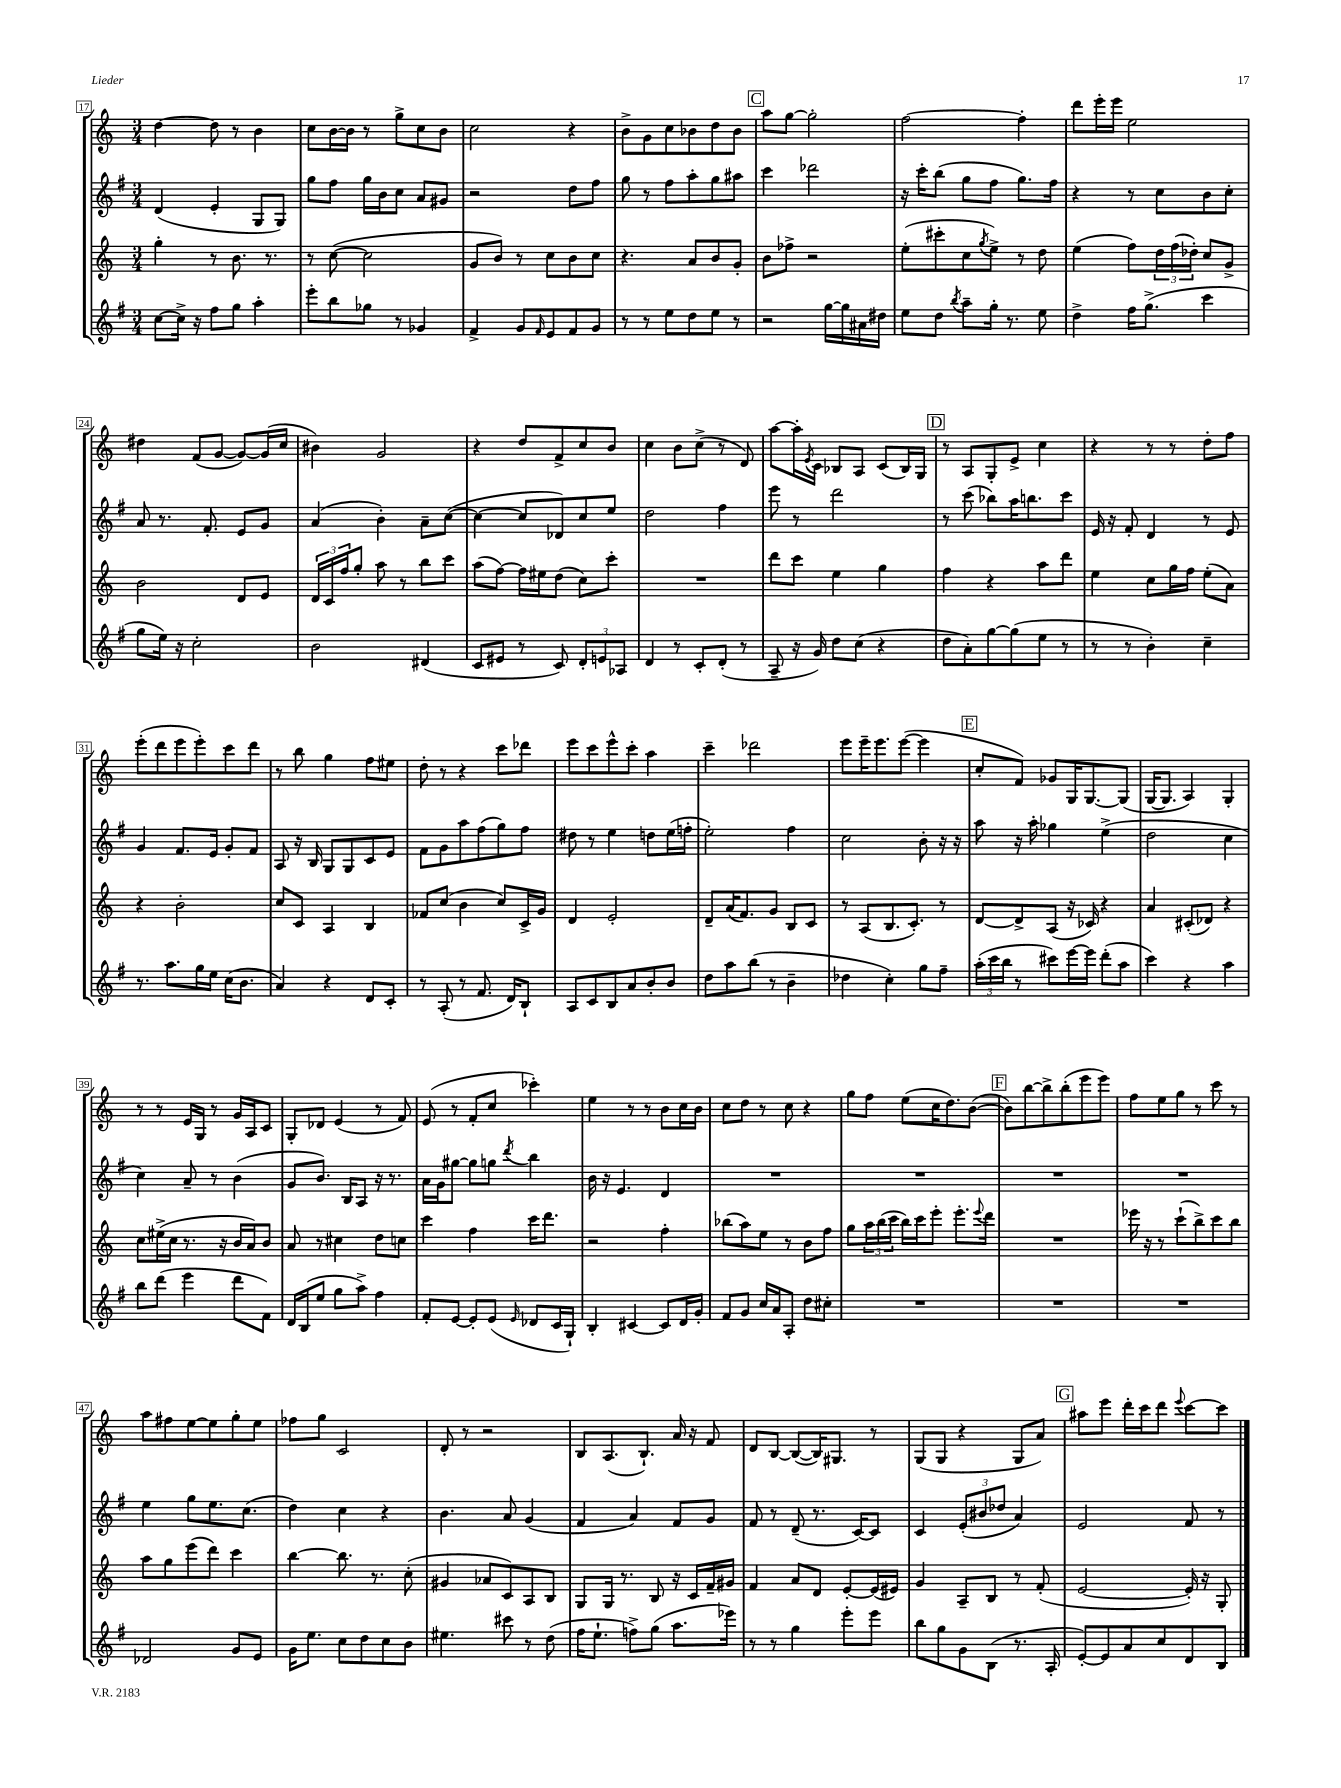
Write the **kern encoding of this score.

**kern	**kern	**kern	**kern
*part4	*part3	*part2	*part1
*staff4	*staff3	*staff2	*staff1
*clefG2	*clefG2	*clefG2	*clefG2
*k[f#]	*k[]	*k[f#]	*k[]
*M3/4	*M3/4	*M3/4	*M3/4
=17	=17	=17	=17
[8cc\L	4gg'\	(4d/	[4dd\
16cc^\Jk]	.	.	.
16r	.	.	.
8ff#\L	8r	4e'/	8dd\]
8gg\J	8.b\	.	8r
4aa'\	.	8G/L	4b\
.	8.r	.	.
.	.	8G/J)	.
=18	=18	=18	=18
8eee'\L	8r	8gg\L	8cc\L
8bb\	([8cc\	8ff#\J	[16b\L
.	.	.	16b\JJ]
8gg-X\J	2cc\]	16gg\LL	8r
.	.	16b\J	.
8r	.	8cc\J	8gg^\L
4g-X/	.	8a/L	8cc\
.	.	8g#X/J	8b\J
=19	=19	=19	=19
4f#^/	8g/L	2r	2cc\
.	8b/J)	.	.
8g/L	8r	.	.
16qqf#/	.	.	.
8e/	8cc\L	.	.
8f#/	8b\	8dd\L	4r
8g/J	8cc\J	8ff#\J	.
=20	=20	=20	=20
8r	4.r	8gg\	8b^\L
8r	.	8r	8g\
8ee\L	.	8ff#\L	8cc\
8dd\	8a/L	8aa'\	8b-X\
8ee\J	8b/	8gg\	8dd\
8r	8g'/J	8aa#X\J	8b-\J
!!LO:REH:place=s1:t=C
=21	=21	=21	=21
2r	8b\L	4ccc\	8aa\L
.	8ff-X^\J	.	[8gg\J
.	2r	2ddd-X\	2gg'\]
[16gg\LL	.	.	.
16gg\]	.	.	.
16a#X\	.	.	.
16dd#X\JJ	.	.	.
=22	=22	=22	=22
8ee\L	(8ee'\L	16r	[2ff\
.	.	16ccc'\KL	.
8dd\J	8ccc#X'\	(8bb\J	.
8qbb/	.	.	.
8aa~\L	8cc\	8gg\L	.
.	8qgg/	.	.
16gg'\Jk	8ee^\J)	8ff#\J	.
8.r	.	.	.
.	8r	8.gg\L)	4ff'\]
8ee\	8dd\	.	.
.	.	16ff#\Jk	.
=23	=23	=23	=23
4dd^\	(4ee\	4r	8ddd\L
.	.	.	16eee'\L
.	.	.	16eee\JJ
16ff#\KL	8ff\L)	8r	2ee\
(8.gg^\J	.	.	.
.	24dd\L	8cc\L	.
.	(24ff\	.	.
.	24dd-X'\JJ)	.	.
4ccc\	8cc/L	8b\	.
.	8g^/J	8cc'\J	.
!!LO:LB:g=z
=24	=24	=24	=24
8gg\L	2b\	8a/	4dd#X\
16ee\Jk)	.	8.r	.
16r	.	.	.
2cc'\	.	.	(8f/L
.	.	8.f#'/	.
.	.	.	[8g/J
.	8d/L	8e/L	8g/L_)
.	8e/J	8g/J	(16g/L]
.	.	.	16cc/JJ
=25	=25	=25	=25
2b\	24d/LL	(4a/	4b#X\)
.	24c/	.	.
.	24ff/J	.	.
.	8gg'/J	.	.
.	8aa\	4b'\)	2g/
.	8r	.	.
(4d#X/	8bb\L	8a~\L	.
.	8ccc\J	([8cc\J	.
=26	=26	=26	=26
8c/L	(8aa\L	4cc\_	4r
8e#X/J	[8ff\J)	.	.
8r	16ff\LL]	8cc/L]	8dd/L
.	16ee#X\J	.	.
8c/)	(8dd\J	8d-X/)	8f^/
12d'/L	8cc\L)	8cc/	8cc/
12en/	.	.	.
.	8ccc'\J	8ee/J	8b/J
12A-X/J	.	.	.
=27	=27	=27	=27
4d/	2.r	2dd\	4cc\
8r	.	.	8b\L
8c'/L	.	.	(8cc^\J
(8d'/J	.	4ff#\	8r
8r	.	.	8d/)
=28	=28	=28	=28
8A~/	8ddd\L	8eee\	[8aa\L
16r	8ccc\J	8r	16aa'\L]
.	.	.	8qe/
16g/)	.	.	16c\JJ
8dd\L	4ee\	2ddd\	8B-X/L
(8cc\J	.	.	8A/J
4r	4gg\	.	(8c/L
.	.	.	16B-/L)
.	.	.	16G/JJ
!!LO:REH:place=s1:t=D
=29	=29	=29	=29
8dd\L	4ff\	8r	8r
8a'\)	.	(8ccc\	8A/L
[8gg\	4r	8bb-X\L)	8G'/
(8gg\]	.	16aa\K	8e^/J
.	.	8.bbn\	.
8ee\J	8aa\L	.	4cc\
8r	8ddd\J	8ccc\J	.
=30	=30	=30	=30
8r	4ee\	16e/	4r
.	.	16r	.
8r	.	8f#'/	.
4b'\)	8cc\L	4d/	8r
.	16gg\L	.	8r
.	16ff\JJ	.	.
4cc~\	(8ee'\L	8r	8dd'\L
.	8a\J)	8e/	8ff\J
!!LO:LB:g=z
=31	=31	=31	=31
8.r	4r	4g/	(8eee'\L
.	.	.	8ddd\
8.aa\L	.	.	.
.	2b'\	8.f#/L	8eee\
16gg\L	.	.	8eee'\)
16ee\JJ	.	16e/Jk	.
(16cc\KL	.	8g'/L	8ccc\
8.b\J	.	.	.
.	.	8f#/J	8ddd\J
=32	=32	=32	=32
4a/)	8cc/L	8A/	8r
.	8c/J	16r	8bb\
.	.	16B/	.
4r	4A/	8G/L	4gg\
.	.	8G/	.
8d/L	4B/	8c/	8ff\L
8c'/J	.	8e/J	8ee#X\J
=33	=33	=33	=33
8r	8f-X/L	8f#\L	8dd'\
(8A'/	(8cc/J	8g\	8r
8r	4b\	8aa\	4r
8.f#/	.	(8ff#\	.
.	8cc/L)	8gg\)	8ccc\L
16d/KL)	.	.	.
8B`/J	16c^/L	8ff#\J	8ddd-X\J
.	16g/JJ	.	.
=34	=34	=34	=34
8A/L	4d/	8dd#X\	8eee\L
8c/	.	8r	8ccc\
8B/	2e'/	4ee\	8eee^^\
8a/	.	.	8ccc'\J
8b'/	.	8ddn\L	4aa\
8b/J	.	(16ee\L	.
.	.	16ffn'\JJ	.
=35	=35	=35	=35
8dd\L	8d~/L	2ee'\)	4ccc~\
8aa\	(16a/K	.	.
.	8.f/)	.	.
(8bb\J	.	.	2ddd-X\
8r	8g/J	.	.
4b~\	8B/L	4ff#\	.
.	8c/J	.	.
=36	=36	=36	=36
4dd-X\	8r	2cc\	8eee\L
.	(8A/L	.	16eee~\K
.	.	.	8.eee\
4cc'\)	8.B/	.	.
.	.	.	([8eee\J
.	8.c'/J)	.	.
8gg\L	.	8b'\	4eee\]
8ff#~\J	8r	16r	.
.	.	16r	.
!!LO:REH:place=s1:t=E
=37	=37	=37	=37
(24aa'\LL	[8d/L	8aa\	8cc'/L
24ccc\	.	.	.
24bb\JJ	.	.	.
8r	8d^/]	16r	8f/J)
.	.	16aa'\	.
8ccc#X\L)	(8A/J	4gg-X\	8g-X/L
[16eee\L	16r	.	16G/K
16eee\JJ]	16c-X/)	.	[8.G/
(8ddd'\L	4r	(4ee^\	.
8aa\J	.	.	(8G/J]
=38	=38	=38	=38
4ccc\)	4a/	2dd\	[16G/KL
.	.	.	8.G/J]
4r	(8c#X'/L	.	4A/)
.	8d-X/J)	.	.
4aa\	4r	4cc\	4G'/
!!LO:LB:g=z
=39	=39	=39	=39
8bb\L	8cc\L	4cc\)	8r
(8ddd\J	(16ee#X^\L	.	8r
.	16cc\JJ	.	.
4eee\	8.r	8a~/	16e/LL
.	.	.	16G/JJ
.	.	8r	8r
.	16r	.	.
8ddd\L	16b/LL	(4b\	16g/LL
.	16a/J)	.	16A/J
8f#\J)	8b/J	.	8c/J
=40	=40	=40	=40
16d/LL	8a/	8g/L	8G'/L
(16B/J	.	.	.
8ee/J	8r	8.b/J)	8d-X/J
8gg\L	4cc#X\	.	(4e/
.	.	16B/KL	.
8aa^\J)	.	8A/J	.
4ff#\	8dd\L	16r	8r
.	.	8.r	.
.	8ccn\J	.	8f/)
=41	=41	=41	=41
8f#'/L	4ccc\	16a\LL	(8e/
.	.	16g\J	.
[8e/J	.	[8gg#X\J	8r
8e'/L]	4ff\	8gg#\L]	8f'/L
(8e/J	.	8ggn\J	8cc/J
16qqe/	.	8qddd/	.
8d-X/L	16ccc\KL	4bb\	4ccc-X'\)
.	8.ddd\J	.	.
16c/L	.	.	.
16G`/JJ)	.	.	.
=42	=42	=42	=42
4B'/	2r	16b\	4ee\
.	.	16r	.
.	.	4.e/	.
[4c#X/	.	.	8r
.	.	.	8r
8c#/L]	4ff'\	4d/	8b\L
16d/L	.	.	16cc\L
16g'/JJ	.	.	16b\JJ
=43	=43	=43	=43
8f#/L	(8bb-X\L	2.r	8cc\L
8g/J	8aa\)	.	8dd\J
16cc/LL	8ee\J	.	8r
16a/J	.	.	.
8A'/J	8r	.	8cc\
8dd\L	8b\L	.	4r
8cc#X'\J	8ff\J	.	.
=44	=44	=44	=44
2.r	8gg\L	2.r	8gg\L
.	24aa\L	.	8ff\J
.	(24bb\	.	.
.	24ccc\JJ	.	.
.	16bb\LL)	.	(8ee\L
.	16ccc\J	.	.
.	8eee'\J	.	16cc\K
.	.	.	8.dd\)
.	8.eee'\L	.	.
.	.	.	([8b\J
.	8qqeee/	.	.
.	16ddd\Jk	.	.
!!LO:REH:place=s1:t=F
=45	=45	=45	=45
2.r	2.r	2.r	8b\L])
.	.	.	[8bb\
.	.	.	8bb^\]
.	.	.	(8bb'\
.	.	.	8eee\
.	.	.	8eee\J)
=46	=46	=46	=46
2.r	16eee-X\	2.r	8ff\L
.	16r	.	.
.	8r	.	8ee\
.	(8ccc`\L	.	8gg\J
.	8bb^\)	.	8r
.	8ccc\	.	8ccc\
.	8bb\J	.	8r
!!LO:LB:g=z
=47	=47	=47	=47
2d-X/	8aa\L	4ee\	8aa\L
.	8gg\	.	8ff#X\
.	(8eee\	8gg\L	[8ee\
.	8ddd\J)	8.ee\	8ee\]
8g/L	4ccc\	.	8gg'\
.	.	(8.cc\J	.
8e/J	.	.	8ee\J
=48	=48	=48	=48
16g\KL	[4bb\	4dd\)	8ff-X\L
8.ee\J	.	.	.
.	.	.	8gg\J
8cc\L	8.bb\]	4cc\	2c/
8dd\	.	.	.
.	8.r	.	.
8cc\	.	4r	.
8b\J	(8cc'\	.	.
=49	=49	=49	=49
4.ee#X\	4g#X/	4.b\	8d'/
.	.	.	8r
.	8a-X/L	.	2r
8ccc#X\	8c/)	8a/	.
8r	8A/	(4g/	.
(8dd\	8B/J	.	.
=50	=50	=50	=50
16ff#\KL	8G/L	4f#/	8B/L
8.ee`\J	.	.	.
.	16G/Jk	.	(8.A/
.	8.r	.	.
8ffn^\L)	.	4a/)	.
.	.	.	8.B`/J)
(8gg\J	8B/	.	.
8.aa\L	16r	8f#/L	16a/
.	16c/LL	.	16r
.	16f~/	8g/J	8f/
16eee-X\Jk)	16g#X/JJ	.	.
=51	=51	=51	=51
8r	4f/	8f#/	8d/L
8r	.	8r	[8B/J
4gg\	8a/L	(8d~/	(8B/L_
.	8d/J	8.r	16B/K])
.	.	.	8.G#X/J
8eee'\L	[8e'/L	.	.
.	.	[16c/KL)	.
8eee\J	(16e/L]	8c/J]	8r
.	16e#X/JJ)	.	.
=52	=52	=52	=52
8bb\L	4g/	4c/	(8G/L
8gg\	.	.	8G/J
8g\	8A~/L	(12e'/L	4r
.	.	12b#X/	.
(8B\J	8B/J	.	.
.	.	12dd-X/J	.
8.r	8r	4a/)	8G/L
.	(8f'/	.	8a/J)
16A'/	.	.	.
!!LO:REH:place=s1:t=G
=53	=53	=53	=53
[8e'/L)	[2e/	2e/	8aa#X\L
8e/]	.	.	8eee\J
8a/	.	.	16ddd'\LL
.	.	.	16ccc\J
8cc/	.	.	8ddd\J
.	.	.	8qqeee/
8d/	16e'/])	8f#/	[8ccc\L
.	16r	.	.
8B/J	8G'/	8r	8ccc\J]
==	==	==	==
*-	*-	*-	*-
